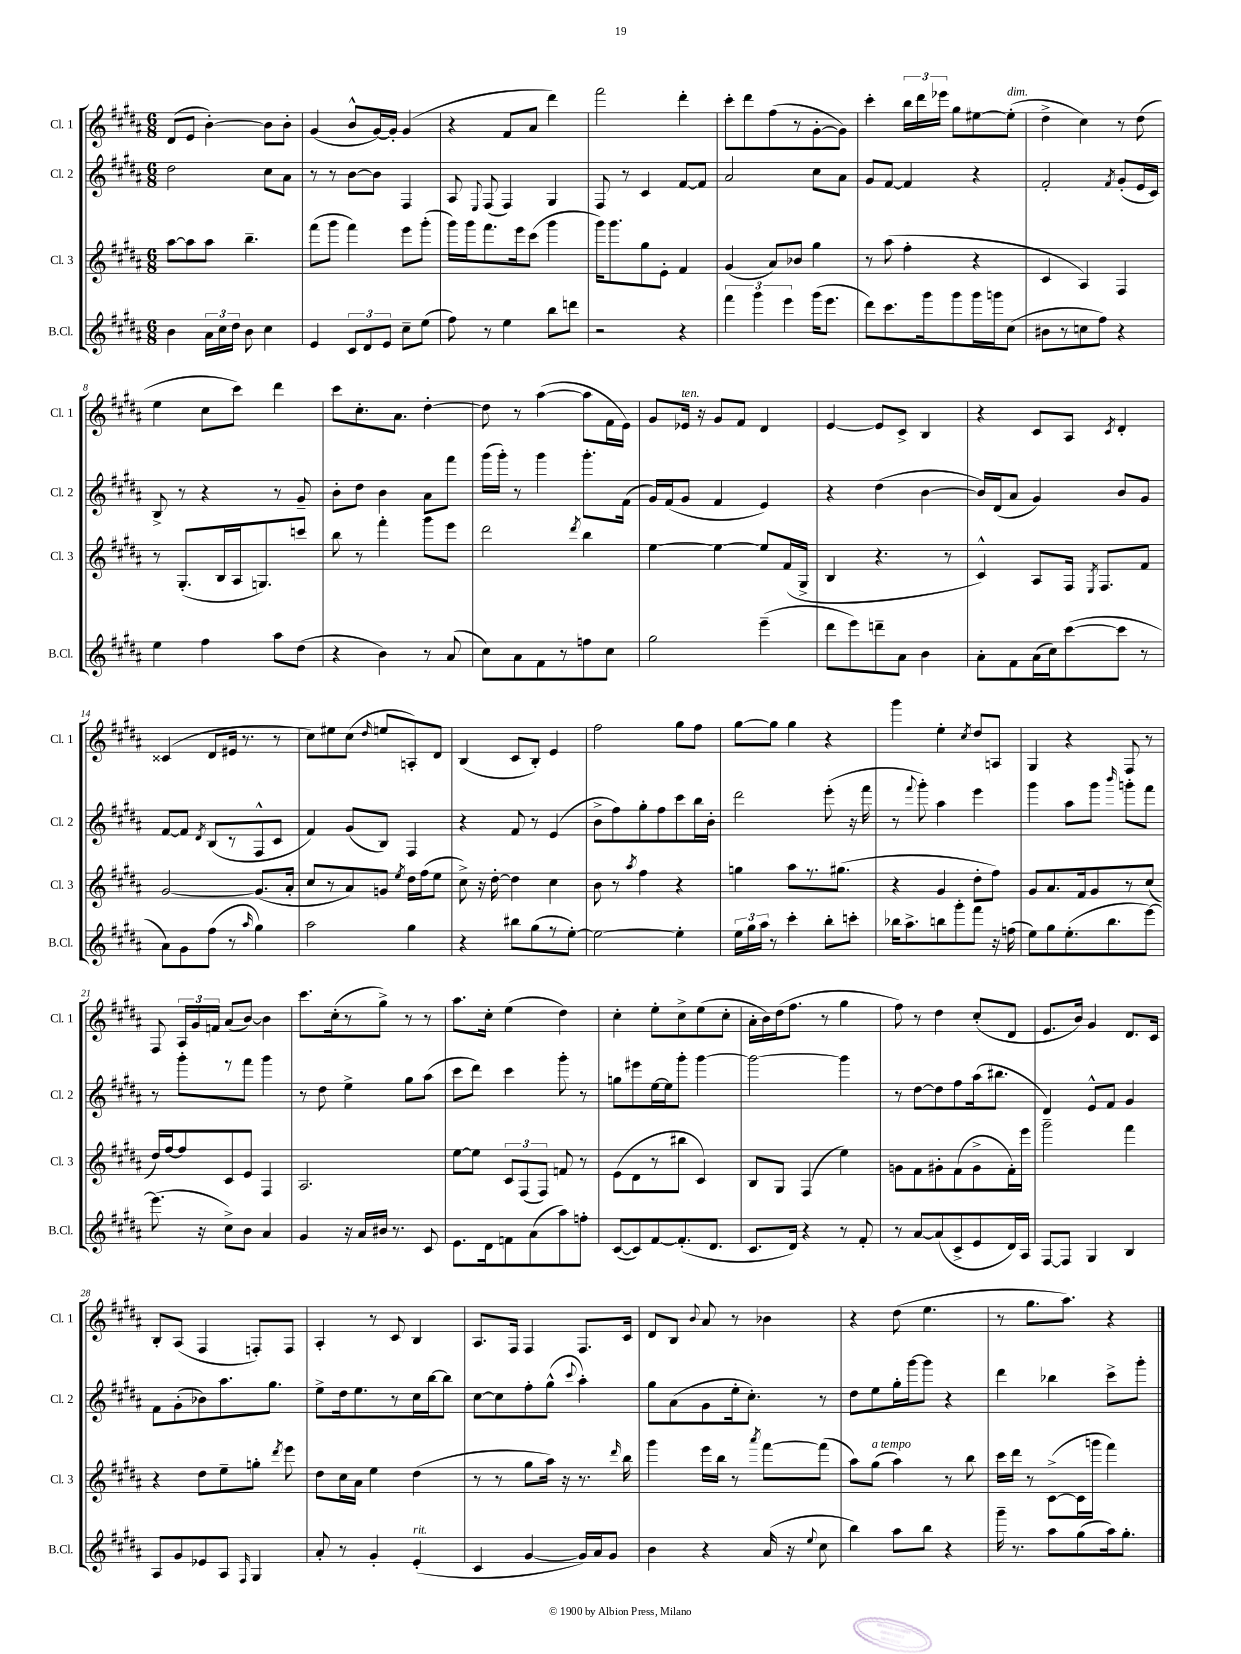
<<
\new StaffGroup <<
\new Staff = "s0" \with { instrumentName = "Cl. 1" shortInstrumentName = "Cl. 1" } {
    \clef treble \key b \major \numericTimeSignature \time 6/8
    \autoBeamOff dis'8[( e'8] b'4~-.) b'8[ b'8]-. |
    gis'4( b'8[-^ gis'16~) gis'16]-. gis'4( |
    r4 fis'8[ ais'8] dis'''4) |
    fis'''2 dis'''4-. |
    cis'''8[-. dis'''8 fis''8( r8 gis'8~-. gis'8]) |
    cis'''4-. \tuplet 3/2 { b''16[ dis'''16 ees'''16] } gis''8[ eis''8~ eis''8]-.^\markup { \italic "dim." }( |
    dis''4-> cis''4) r8 dis''8( |
    e''4 cis''8[ cis'''8]) dis'''4 |
    cis'''8[ cis''8.-. ais'8.] dis''4~-. |
    dis''8 r8 ais''4~( ais''8[ fis'16 e'16]) |
    gis'8[ ees'16]^\markup { \italic "ten." } r16 gis'8[ fis'8] dis'4 |
    e'4~ e'8[ cis'8]-> b4 |
    r4 cis'8[ ais8] \acciaccatura { cis'8 } dis'4-. |
    cisis'4( dis'8[ eis'16] r8. r8 |
    cis''8[) eis''8 cis''8]( \grace { dis''16 } e''8[ a8-.) dis'8] |
    b4( cis'8[ b8]-.) e'4 |
    fis''2 gis''8[ fis''8] |
    gis''8[~ gis''8] gis''4 r4 |
    gis'''4 e''4-. \acciaccatura { cis''8 } dis''8[ a8] |
    gis4 r4 fis8 r8 |
    fis8 \tuplet 3/2 { ais16[ gis'16 f'16] } ais'8[( b'8]~) b'4 |
    cis'''8.[ cis''16-.( r8 gis''8]->) r8 r8 |
    ais''8.[ cis''16]-. e''4( dis''4) |
    cis''4-. e''8[-. cis''8-> e''8( cis''8]-. |
    ais'16[-. b'16) dis''16( fis''8.] r8 gis''4 |
    fis''8) r8 dis''4 cis''8[-.( dis'8] |
    e'8.[ b'16]) gis'4 dis'8.[ cis'16] |
    b8[-. ais8]( fis4 f8[-.) f8] |
    ais4-. r8 cis'8 b4 |
    ais8.[ fis16] fis4 fis8.[ cis'16] |
    dis'8[ b8] \appoggiatura { b'8 } ais'8 r8 bes'4 |
    r4 dis''8( e''4. |
    r8 gis''8.[ ais''8.]) r4 \bar "|." |
}
\new Staff = "s1" \with { instrumentName = "Cl. 2" shortInstrumentName = "Cl. 2" } {
    \clef treble \key b \major \numericTimeSignature \time 6/8
    \autoBeamOff dis''2 cis''8[ ais'8] |
    r8 r8 b'8[~ b'8] fis4 |
    ais8 \appoggiatura { e8 } fis8( fis4) gis4 |
    fis8 r8 cis'4 fis'8[~ fis'8] |
    ais'2 cis''8[ ais'8] |
    gis'8[ fis'8]~ fis'4 r4 |
    fis'2-. \acciaccatura { fis'8 } gis'8[-.( e'16 cis'16]) |
    b8-> r8 r4 r8 gis'8-- |
    b'8[-. dis''8] b'4 ais'8[ fis'''8] |
    gis'''16[( gis'''16]-.) r8 gis'''4 gis'''8.[-. fis'16]( |
    gis'16[) fis'16( gis'8] fis'4 e'4) |
    r4 dis''4( b'4~ |
    b'16[) dis'16( ais'8] gis'4) b'8[ gis'8] |
    fis'8[~ fis'8] \acciaccatura { dis'8 } b8[( r8 fis8-^ cis'8] |
    fis'4) gis'8[( b8]) fis4 |
    r4 fis'8 r8 e'4( |
    b'8[-> fis''8) gis''8-. fis''8 cis'''8 b''16 b'16]-. |
    dis'''2 e'''8-.( r16 fis'''16 |
    r8 \appoggiatura { fis'''8 } gis'''8-.) ais''4 e'''4 |
    gis'''4 ais''8[ gis'''8] \grace { b'''16 } g'''8[-. fis'''8] |
    r8 gis'''8[-. r8 fis'''8] gis'''4 |
    r8 dis''8 e''4-> gis''8[ ais''8]( |
    cis'''8[ dis'''8]) cis'''4 gis'''8-. r8 |
    g''8[ eis'''8 e''16~ e''16 gis'''8]-. gis'''4~ |
    gis'''2~ gis'''4 |
    r8 dis''8[~ dis''8 fis''8 ais''16( bis''8.] |
    dis'4) e'8[-^ fis'8] gis'4 |
    fis'8[ gis'8-.( bes'8) ais''8. gis''8.] |
    e''8[-> dis''16 e''8. r8 cis''16 b''16~ b''8] |
    cis''8[~ cis''8 fis''8-. gis''8]-^( \appoggiatura { cis'''8 } ais''4-.) |
    gis''8[ ais'8( gis'8 e''16-. cis''8.]-.) r8 |
    dis''8[ e''8 gis''16-. gis'''16~ gis'''8] r4 |
    dis'''4 bes''4 cis'''8[-> gis'''8]-. \bar "|." |
}
\new Staff = "s2" \with { instrumentName = "Cl. 3" shortInstrumentName = "Cl. 3" } {
    \clef treble \key b \major \numericTimeSignature \time 6/8
    \autoBeamOff ais''8[~ ais''8 ais''8] b''4.-- |
    fis'''8[( gis'''8] fis'''4) e'''8[ gis'''8]-.( |
    gis'''16[) gis'''16 fis'''8. e'''16 cis'''8]( gis'''4 |
    gis'''16[) gis'''8. gis''8 e'8]-. fis'4 |
    gis'4( ais'8[) bes'8] gis''4 |
    r8 ais''8( fis''4-. r4 |
    cis'4 ais4) fis4 |
    r8 gis8.[-.( b16 ais16 g8.) c'''8] |
    b''8 r8 fis'''4-. gis'''8[ e'''8] |
    dis'''2 \acciaccatura { dis'''8 } b''4 |
    e''4~ e''4~ e''8[ fis'16( gis16]-> |
    b4 r4. r8 |
    cis'4-^) ais8[ fis16] \acciaccatura { e8 } fis8.[ fis'8] |
    gis'2~ gis'8.[( ais'16]-. |
    cis''8[ r8 ais'8) g'8] \acciaccatura { e''8 } dis''16[ fis''16( e''8] |
    cis''8->) r16 dis''16~-. dis''4 cis''4 |
    b'8 r8 \acciaccatura { ais''8 } fis''4 r4 |
    g''4 ais''8[ r8. gis''8.]( |
    r4 gis'4 dis''8[-. fis''8]) |
    gis'8[ ais'8. fis'16 gis'8 r8 cis''8]( |
    dis''16[) fis''16~ fis''8 cis'8 e'8] fis4 |
    ais2. |
    e''8[~ e''8] \tuplet 3/2 { cis'8[ fis8( fis8]) } f'8 r8 |
    e'8[( dis'8 r8 bis''8] cis'4) |
    b8[ gis8] fis4( e''4) |
    g'8[ fis'8 gis'8-. fis'8( gis'8-> fis'16-.) e'''16] |
    gis'''2-- fis'''4 |
    r4 dis''8[ e''8-- g''8]-. \acciaccatura { dis'''8 } e'''8 |
    dis''8[ cis''16 ais'16] e''4 dis''4( |
    r8 r8 gis''8[ ais''16]) r16 r8. \grace { dis'''16 } b''16 |
    gis'''4 e'''16[ b''16] r8 \acciaccatura { ais'''8 } fis'''8[~ fis'''8]( |
    ais''8[) gis''8]^\markup { \italic "a tempo" }( ais''4) r8 b''8 |
    cis'''16[ dis'''16] r8 cis'8[~->( cis'16 g'''16] fis'''4) \bar "|." |
}
\new Staff = "s3" \with { instrumentName = "B.Cl." shortInstrumentName = "B.Cl." } {
    \clef treble \key b \major \numericTimeSignature \time 6/8
    \autoBeamOff b'4 \tuplet 3/2 { ais'16[ cis''16 dis''16] } b'8 cis''4 |
    e'4 \tuplet 3/2 { cis'8[ dis'8 e'8] } cis''8[-- e''8]( |
    fis''8) r8 e''4 b''8[ d'''8] |
    r2 r4 |
    \tuplet 3/2 { fis'''4 gis'''4 e'''4 } gis'''16[( e'''8.] |
    dis'''8[) cis'''8. gis'''16 gis'''8 gis'''16 g'''16 cis''8]( |
    bis'8[ r8 c''8 fis''8]) r4 |
    e''4 fis''4 ais''8[ dis''8]( |
    r4 b'4) r8 ais'8( |
    cis''8[) ais'8 fis'8 r8 f''8 cis''8] |
    gis''2 e'''4--( |
    dis'''8[ e'''8) d'''8-- ais'8] b'4 |
    ais'8[-. fis'8 ais'16( cis''16) cis'''8~( cis'''8] r8 |
    ais'8[) gis'8 fis''8]( r8 \grace { ais''16 } gis''4) |
    ais''2 gis''4 |
    r4 bis''8[ gis''8( r8 e''8]~-.) |
    e''2~ e''4-. |
    \tuplet 3/2 { e''16[ gis''16 ais''16] } r8 cis'''4-. b''8[-. c'''8]-. |
    bes''16[ ais''8.-> b''8 gis'''8-. fis'''8] r16 f''16( |
    e''8[) gis''8 e''8.-.( b''8. e'''8]~) |
    e'''8.( r16 cis''8[->) b'8] ais'4 |
    gis'4 r16 ais'16[ bis'16] r8. cis'8 |
    e'8.[ dis'16 f'8 ais'8( ais''8) f''8]-. |
    cis'8[~( cis'8) fis'8~ fis'8.-.( dis'8.] |
    cis'8.[ dis'16]) r4 r8 fis'8-. |
    r8 ais'8[~ ais'8( cis'8-> e'8 dis'16) ais16] |
    fis8[~ fis8] gis4 b4 |
    ais8[ gis'8 ees'8 ais8] \grace { fis16 } gis4 |
    ais'8-. r8 gis'4-. e'4-.^\markup { \italic "rit." }( |
    cis'4 gis'4~ gis'16[) ais'16 gis'8] |
    b'4 r4 ais'16( r16 \appoggiatura { e''8 } cis''8 |
    b''4) ais''8[ b''8] r4 |
    gis'''16-- r8. ais''8[ gis''8( ais''16) gis''8.]-. \bar "|." |
}
>>
>>
